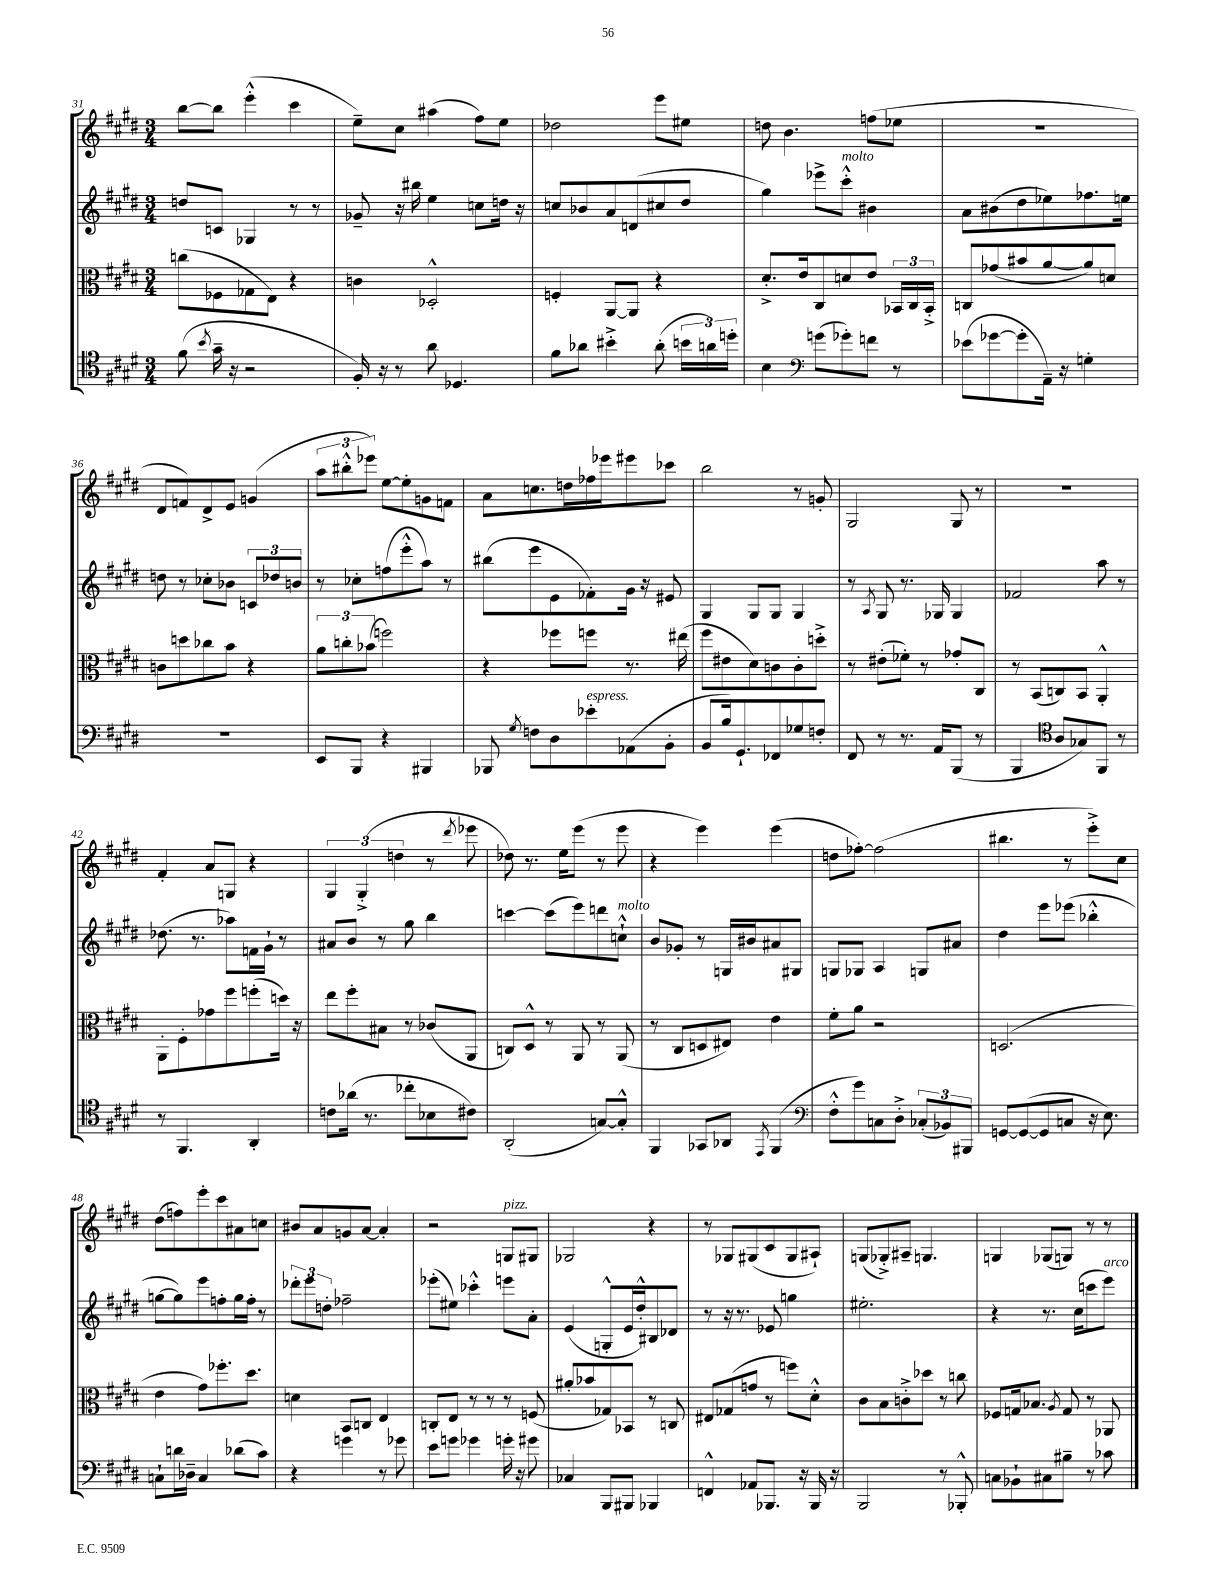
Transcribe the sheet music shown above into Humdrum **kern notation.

**kern	**kern	**kern	**kern
*part4	*part3	*part2	*part1
*staff4	*staff3	*staff2	*staff1
*clefC4	*clefC3	*clefG2	*clefG2
*k[f#c#g#d#]	*k[f#c#g#d#]	*k[f#c#g#d#]	*k[f#c#g#d#]
*M3/4	*M3/4	*M3/4	*M3/4
=31	=31	=31	=31
(8f#\	(8ccn\L	8ddn/L	[8bb\L
8qb/	.	.	.
16g#~\	8F-X\	8cn/J	8bb\J]
16r	.	.	.
2r	8G-X\	4G-X/	(4eee'^^\
.	8E\J)	.	.
.	4r	8r	4ccc#\
.	.	8r	.
=32	=32	=32	=32
16F#'/)	4cn\	8g-X~/	8ee~\L)
16r	.	.	.
8r	.	16r	8cc#\J
.	.	16bb#X\	.
8a\	2D-X'^^/	4ee\	(4aa#X\
4.D-X/	.	.	.
.	.	8ccn\L	8ff#\L)
.	.	16ddn\Jk	8ee\J
.	.	16r	.
=33	=33	=33	=33
8f#\L	4Fn'/	8ccn/L	2dd-X\
8a-X\J	.	8b-X/	.
4b#X'^\	[8AA/L	8a/	.
.	8AA/J]	(8dn/	.
(8a-'\	4r	8cc#X/	8eee\L
24bn\LL	.	8dd#/J	8ee#X\J
24an\)	.	.	.
24ddn'\JJ	.	.	.
=34	=34	=34	=34
4B\	8.d#'^/L	4gg#\)	8ddn\
.	.	.	4.b\
.	16e/k	.	.
*clefF4	*	*	*
(8gn\L	8C#/	8eee-X^\L	.
!	!	!LO:TX:a:i:t=molto	!
8g-X'\)	8dn/	8ccc#'^^\J	.
8fn\J	8e/J	4b#X\	(8ffn\L
8r	24BB-X/LL	.	8ee-X\J
.	24C#/	.	.
.	24BB-'^/JJ	.	.
=35	=35	=35	=35
(8e-X\L	8Cn/L	8a\L	2.r
[8g-X\	(8g-X/	(8b#X\	.
8g-'\]	8b#X/	8dd#\	.
16AA~\Jk)	[8a/	8ee-X\)	.
16r	.	.	.
4Gn'\	8a/])	8.ff-X\	.
.	8dn/J	.	.
.	.	16een\Jk	.
!!LO:LB:g=z
=36	=36	=36	=36
2.r	8cn\L	8ddn\	8d#/L
.	8ddn\	8r	8fn/)
.	8cc-X\	8cc-X'\L	8d#^/
.	8b\J	8b-X\J	8e/J
.	4r	12cn/L	(4gn/
.	.	12dd-X/	.
.	.	12bn/J	.
=37	=37	=37	=37
8EE/L	12a\L	8r	12aa\L
.	12ccn'\	.	12bb#X'^^\
8BBB/J	.	8cc-X'\L	.
.	(12b-X\J	.	12eee-X\J)
4r	2ffn\)	(8ffn\	[8ee\L
.	.	8eee'^^\	8ee'\]
4BBB#X/	.	8aa\J)	8gn\
.	.	8r	8fn\J
=38	=38	=38	=38
8BBB-X/	4r	(8bb#X\L	8a\L
8qG#/	.	.	.
8Fn\L	.	8eee\	8.ccn\
8D#\	8ff-X\L	8e\	.
.	.	.	16ddn\L
!LO:TX:a:i:t=espress.	!	!	!
8e-X'\	8ffn\J	8f-X'\)	16ff-X\
.	.	.	16eee-X\J
(8AA-X\	8.r	16g#\Jk	8eee#X\
.	.	16r	.
8BB'\J	.	8e#X/	8ccc-X\J
.	(16ee#X\	.	.
=39	=39	=39	=39
8BB/L	8ff#\L	4G#/	2bb\
16B/k)	8e#X\	.	.
8.GG#`/	.	.	.
.	8d#\)	8G#/L	.
8FF-X/	8cn\	8G#/J	.
8G-X/	8c'\	4G#/	8r
8Fn'/J	8ddn'^\J	.	8gn'/
=40	=40	=40	=40
8FF#/	8r	8r	2G#/
.	.	8qA/	.
8r	(8e#X'\L	8G#/	.
8.r	8f-X'\J)	8.r	.
.	8r	.	.
16AA/KL	.	16G-X/	.
(8BBB/J	8g-X'/L	4G-/	8G#/
8r	8C#/J	.	8r
=41	=41	=41	=41
4BBB/	8r	2f-X/	2.r
.	(8BB/L	.	.
*clefC4	*	*	*
8A/L	8Cn/)	.	.
8G-X/)	8BB/J	.	.
8FF#/J	4AA'^^/	8aa\	.
8r	.	8r	.
!!LO:LB:g=z
=42	=42	=42	=42
8r	8AA'\L	(8.dd-X\	4f#'/
4.FF#/	8F#'\	.	.
.	.	8.r	.
.	8g-X\	.	8a/L
.	8ff#\	8aa-X\L)	8Gn/J
4AA'/	(8ffn'\	16fn\L	4r
.	.	16g#`\JJ	.
.	16ddn\Jk)	8r	.
.	16r	.	.
=43	=43	=43	=43
8cn\L	8ee\L	8a#X/L	6G#/
(16a-X\Jk	8ff#'\	8b/J	.
.	.	.	(6G#'^/
8.r	.	.	.
.	8B#X\J	8r	.
.	.	.	6ddn\
8cc-X'\L	8r	8gg#\	.
8B-X\	(8c-X/L	4bb\	8r
.	.	.	8qddd#/
8c#X\J)	8AA/J	.	8eee-X\
=44	=44	=44	=44
(2AA'/	8Cn/L)	[4cccn\	8dd-X\)
.	8D#^^/J	.	8.r
.	8r	(8ccc\L]	.
.	.	.	16ee\KL
.	8AA/	8eee\)	(8eee\J
[8Gn/L)	8r	8dddn\	8r
!	!	!LO:TX:a:i:t=molto	!
8G'^^/J]	(8AA/	8ccn`^^\J	8eee\
=45	=45	=45	=45
4FF#/	8r	8b/L	4r
.	8C#/L	8g-X'/J	.
8GG-X/L	8Dn/	8r	4eee\)
8AA-X/J	8E#X/J)	16Gn/LL	.
.	.	16b#X/J	.
8qEE/	.	.	.
(4FF#/	4e\	8a#X/	(4eee\
.	.	8G#X/J	.
=46	=46	=46	=46
*clefF4	*	*	*
8F#'^^\L	8f#'\L	8Gn/L	8ddn\L
8g#\)	8a\J	8G-X/J	[8ff-X'\J)
8Cn\	2r	4A/	(2ff-\]
8D#'^\J	.	.	.
(12C-X'/L	.	8Gn/L	.
12BB-X/)	.	.	.
.	.	8a#X/J	.
12BBB#X/J	.	.	.
=47	=47	=47	=47
[8GGn/L	(2.Dn/	4dd#\	4.bb#X\
(8GG/_	.	.	.
8GG/]	.	8eee\L	.
8Cn/J	.	(8eee-X\J	8r
16r	.	4bb-X'^^\	8eee'^\L)
8.E\)	.	.	.
.	.	.	8cc#\J
!!LO:LB:g=z
=48	=48	=48	=48
8Cn`\L	4e\	[8ggn\L	(8dd#\L
16dn\L	.	8gg\])	8ffn\)
16D-X~\JJ	.	.	.
4C/	8g#\L)	8eee\	8eee'\
.	8.ff-X'\	8ffn'\	8ccc#\
(8d-X\L	.	16gg\L	8a#X\
.	8.dd#\J	16ff'\JJ	.
8c#\J)	.	8r	8ccn\J
=49	=49	=49	=49
4r	4dn\	12ddd-X'\L	8b#X/L
.	.	12eee\	.
.	.	.	8a/
.	.	12ddn'\J	.
4gn\	8BB/L	2ff-X~\	8gn/
.	8Cn/J	.	[8a/J
8r	4E/	.	4a'/]
8g-X\	.	.	.
=50	=50	=50	=50
8e\L	8Cn'/L	(8eee-X'\L	2r
8gn\J	8E/J	8ee#X\J)	.
4g-X\	8r	4ccc-X'^^\	.
.	8r	.	.
!	!	!	!LO:TX:a:i:t=pizz.
16gn'\	8r	8eeen\L	8Gn/L
16r	.	.	.
8g#X\	(8Fn/	8a'\J	8G#X/J
=51	=51	=51	=51
4C-X/	8a#X'/L	(4e/	2G-X/
.	8b-X/	.	.
8BBB/L	8G-X/)	8Gn'^^/L	.
8BBB#X/J	8BB-X/J	16e/L	.
.	.	16dd#'^^/J)	.
4BBB-X/	8r	8B#X/	4r
.	8Cn/	8d-X/J	.
=52	=52	=52	=52
4FFn^^/	8E#X/L	8r	8r
.	(8G-X/	16r	8G-X/L
.	.	8.r	.
8AA-X/L	8gn/J	.	(8G#X/
8.BBB-X/J	8r	8e-X/	8c#/
.	8ffn\L)	4ggn\	8G#/
16r	.	.	.
16BBB-/	8d#'^^\J	.	8A#X`/J)
16r	.	.	.
=53	=53	=53	=53
2BBB/	8c#\L	2.ee#X'\	(8Gn/L
.	8B\	.	8G-X'^/)
.	8cn'^\	.	8A#X~/J
.	8dd-X\J	.	4.Gn/
8r	8r	.	.
8BBB-X'^^/	8ccn\	.	.
=54	=54	=54	=54
8Cn\L	8F-X/L	4r	4Gn/
8BB-X`\	16Gn/k	.	.
.	8.B-X/J	.	.
8C#X\	.	8.r	(8G-X/L
.	8qA/	.	.
8B#X~\J	8G/	.	8Gn/J)
.	.	(16cc#\KL	.
8r	8r	8cccn\	8r
!	!	!LO:TX:a:i:t=arco	!
8c-X\	8AA-X/	8eee\J)	8r
==	==	==	==
*-	*-	*-	*-
